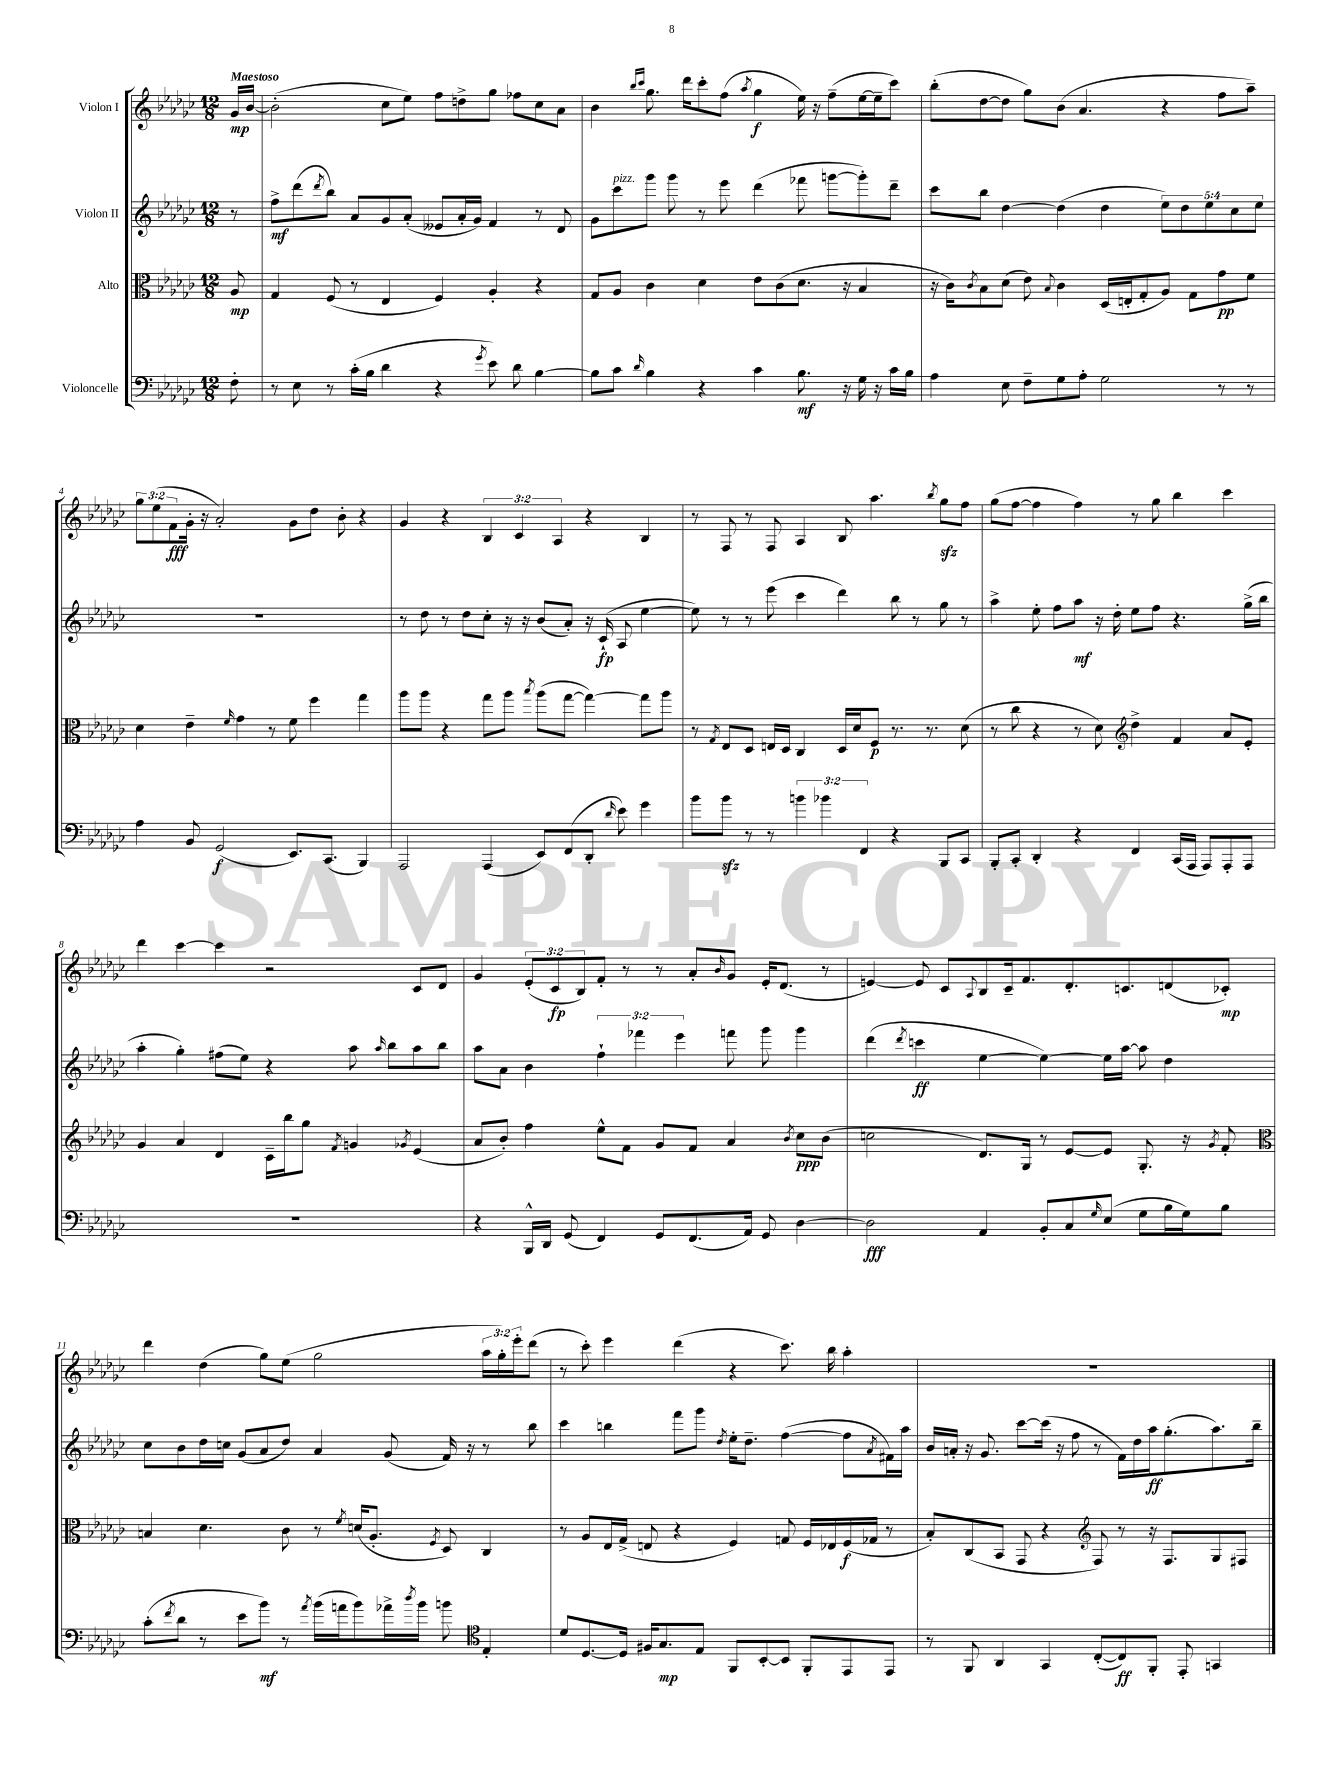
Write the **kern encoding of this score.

**kern	**kern	**kern	**kern
*staff4	*staff3	*staff2	*staff1
*clefF4	*clefC3	*clefG2	*clefG2
*k[b-e-a-d-g-c-]	*k[b-e-a-d-g-c-]	*k[b-e-a-d-g-c-]	*k[b-e-a-d-g-c-]
*M12/8	*M12/8	*M12/8	*M12/8
8F'	8A-	8r	16g-
.	.	.	[16b-
=	=	=	=
8r	4G-	8ff^	(2b-']
8E-	.	(8ddd-	.
.	.	8qddd-	.
8r	(8F	8bb-)	.
(16c-'	8r	8a-	.
16B-	.	.	.
4d-	4E-	8g-	8cc-
.	.	(8a-'	8ee-)
4r	4F)	8e--	8ff
.	.	16a-'	8dd^
.	.	16g-)	.
8qg-	.	.	.
8e-)	4A-'	4f	8gg-
8d-	.	.	8ff-
[4B-	4r	8r	8cc-
.	.	8d-	8a-
=	=	=	=
8B-]	8G-	8g-	4b-
8c-	8A-	8ccc-	.
.	.	.	16qqbb-
16qqd-	.	.	16qqccc-
4B-	4c-	8ggg-	8.gg-
.	.	8ggg-	.
.	.	.	16ddd-
4r	4d-	8r	8ccc-'
.	.	8eee-	(8ff
.	.	.	8qaa-
4c-	8e-	(4ddd-	4gg-
.	(8c-	.	.
8.B-	8.d-	8fff-	16ee-)
.	.	.	16r
.	.	[8ggg	(8ff~
16r	16r	.	.
16G-	4B-	8ggg'])	[16ee-
16r	.	.	16ee-~]
16c-	.	8ddd-~	8ccc-)
16B-	.	.	.
=	=	=	=
4A-	16r	8ccc-	(8bb-'
.	16c-)	.	.
.	8qc-	.	.
.	8B-	8bb-	[8dd-
8E-	(8d-	[4dd-	8dd-]
8F~	8e-)	.	8gg-)
.	8qqB-	.	.
8G-	4c-	(4dd-]	(8b-
8A-'	.	.	4.a-
2G-	(16D-	4dd-	.
.	16E'	.	.
.	8G-'	.	.
.	8A-)	10ee-)	4r
.	.	10dd-	.
.	8G-	.	.
.	.	10ee-	.
8r	8g-	.	8ff
.	.	10cc-	.
8r	8f	.	8aa-~)
.	.	10ee-	.
=	=	=	=
4A-	4d-	1.r	12gg-
.	.	.	(12ee-
.	.	.	12f
8BB-	4e-~	.	16g-'
.	.	.	16r
(2GG-	.	.	2a-')
.	16qqf	.	.
.	4g-	.	.
.	8r	.	.
8.EE-)	8f	.	8g-
.	4ff	.	8dd-
(8.CC-	.	.	.
.	.	.	8b-'
4BBB-)	4gg-	.	4r
=	=	=	=
2AAA-	8aa-	8r	4g-
.	8aa-	8dd-	.
.	4r	8r	4r
.	.	8dd-	.
(4AAA-	8gg-	8cc-'	6B-
.	8aa-	16r	.
.	.	.	6c-
.	.	16r	.
.	8qbb-	.	.
8EE-)	(8aa-	(8b-	.
.	.	.	6A-
(8FF	[8gg-	8a-')	.
8DD-'	4gg-_)	16r	4r
.	.	(16c-`	.
16qqd-	.	.	.
8e-)	.	8A-	.
4g-	8gg-]	[4ee-	4B-
.	8aa-	.	.
=	=	=	=
8b-	8r	8ee-])	8r
.	8qG-	.	.
8b-	8E-	8r	8F
8r	8D-	8r	8r
8r	16E	(8eee-	8F
.	16D-	.	.
6b	4C-	4ccc-	4A-
6b-	.	.	.
.	16D-	4ddd-)	8B-
.	16d-	.	.
6FF	.	.	.
.	8F	.	4.aa-
4r	8.r	8bb-	.
.	.	8r	.
.	8.r	.	.
.	.	.	8qbb-
8BBB-	.	8gg-	8gg-
8CC-	(8d-	8r	8ff
=	=	=	=
8BBB-'	8r	4aa-^	(8gg-
8CC-'	8cc-	.	[8ff
4DD-'	4r	8ee-'	4ff]
.	.	8ff	.
4r	8r	8aa-	4ff)
.	8d-)	16r	.
.	.	16dd-'	.
*	*clefG2	*	*
4FF	4dd-^	8ee-	8r
.	.	8ff	8gg-
(16CC-	4f	4.r	4bb-
16AAA-	.	.	.
8AAA-)	.	.	.
8AAA-'	8a-	.	4ccc-
8AAA-	8e-'	(16gg-^	.
.	.	16bb-	.
=	=	=	=
1.r	4g-	4aa-'	4ddd-
.	4a-	4gg-')	[4ccc-
.	4d-	(8ff#	4ccc-]
.	.	8ee-)	.
.	16c-~	4r	2r
.	16bb-	.	.
.	8gg-	.	.
.	8qf	.	.
.	4g	8aa-	.
.	.	16qqaa-	.
.	.	8bb-	.
.	8qg-	.	.
.	(4e-	8aa-	8c-
.	.	8bb-	8d-
=	=	=	=
4r	8a-	8aa-	4g-
.	8b-')	8a-	.
16BBB-^^	4ff	4b-	(12e-'
16DD-	.	.	.
.	.	.	12c-
(8GG-	.	.	.
.	.	.	12B-)
4FF)	8ee-^^	6ff`	8f'
.	8f	.	8r
.	.	6fff-	.
8GG-	8g-	.	8r
.	.	6eee-	.
(8.FF	8f	.	8a-'
.	.	.	16qqb-
.	4a-	8fff	8g-
16AA-)	.	.	.
8GG-	.	8ggg-	16e-'
.	.	.	(8.d-
.	8qb-	.	.
[4D-	8cc-	4ggg-	.
.	(8b-	.	8r
=	=	=	=
2D-]	2cc	(4ddd-	[4e)
.	.	8qddd-	.
.	.	4ccc	8e]
.	.	.	8c-
.	.	.	8qqA-
4AA-	8.d-)	[4ee-	8B-
.	.	.	16c-~
.	16G-	.	8.f
8BB-'	8r	4ee-_)	.
8C-	[8e-	.	8.d-'
16qqG-	.	.	.
(8E-	8e-]	16ee-]	.
.	.	[16aa-	8.c
8G-	8.G-'	8aa-]	.
16B-	.	4dd-	(8d
16G-)	16r	.	.
.	8qg-	.	.
8B-	8f'	.	8c-')
=	=	=	=
*	*clefC3	*	*
(8c-'	4B	8cc-	4ddd-
8qf	.	.	.
8d-	.	8b-	.
8r	4.d-	16dd-	(4dd-
.	.	16cc	.
8e-	.	(8g-	.
8b-)	.	8a-	8gg-)
8r	8c-	8dd-)	(8ee-
8qa-	.	.	.
(16b-	8r	4a-	2gg-
16a	.	.	.
.	8qf	.	.
8b-)	(16d	.	.
.	8.A-'	.	.
16a-^	.	(8g-	.
8qdd-	.	.	.
16b-	.	.	.
.	8qF	.	.
8b	8D-)	16f)	.
.	.	16r	.
*clefC4	*	*	*
4E-'	4C-	8r	24aa-
.	.	.	24gg-')
.	.	.	24eee-'
.	.	8bb-	(8ddd-
=	=	=	=
8d-	8r	4ccc-	8r
[8.D-	8A-	.	8ccc-')
.	16E-	4bb	4eee-
16D-]	(16G-^	.	.
16F#	8E	.	.
8.G-	.	.	.
.	4r	8fff	(4ddd-
8E-	.	8ggg-	.
.	.	8qdd-	.
8FF	4F)	16ee-'	4r
.	.	8.dd-~	.
[8BB-'	.	.	.
8BB-]	8G	([4ff	8.ccc-)
8FF'	16F	.	.
.	16E-	.	16bb-
8EE-	(16F	8ff]	4aa-'
.	16G-	.	.
.	.	8qa-	.
8EE-	8r	16f#)	.
.	.	16aa-	.
=	=	=	=
8r	8B-')	16b-	1.r
.	.	16a'	.
8FF	(8C-	16r	.
.	.	8.g-	.
4AA-	8BB-	.	.
.	8GG-	[8ccc-	.
4GG-	4r	(16ccc-]	.
.	.	16r	.
.	.	8ff	.
*	*clefG2	*	*
([8C-'	8F)	8r	.
8C-])	8r	16f)	.
.	.	16dd-	.
8FF'	16r	16aa-	.
.	8.F	(8.gg-'	.
8EE-'	.	.	.
4GG	8G-	8.aa-)	.
.	8F#	.	.
.	.	16bb-~	.
==	==	==	==
*-	*-	*-	*-
